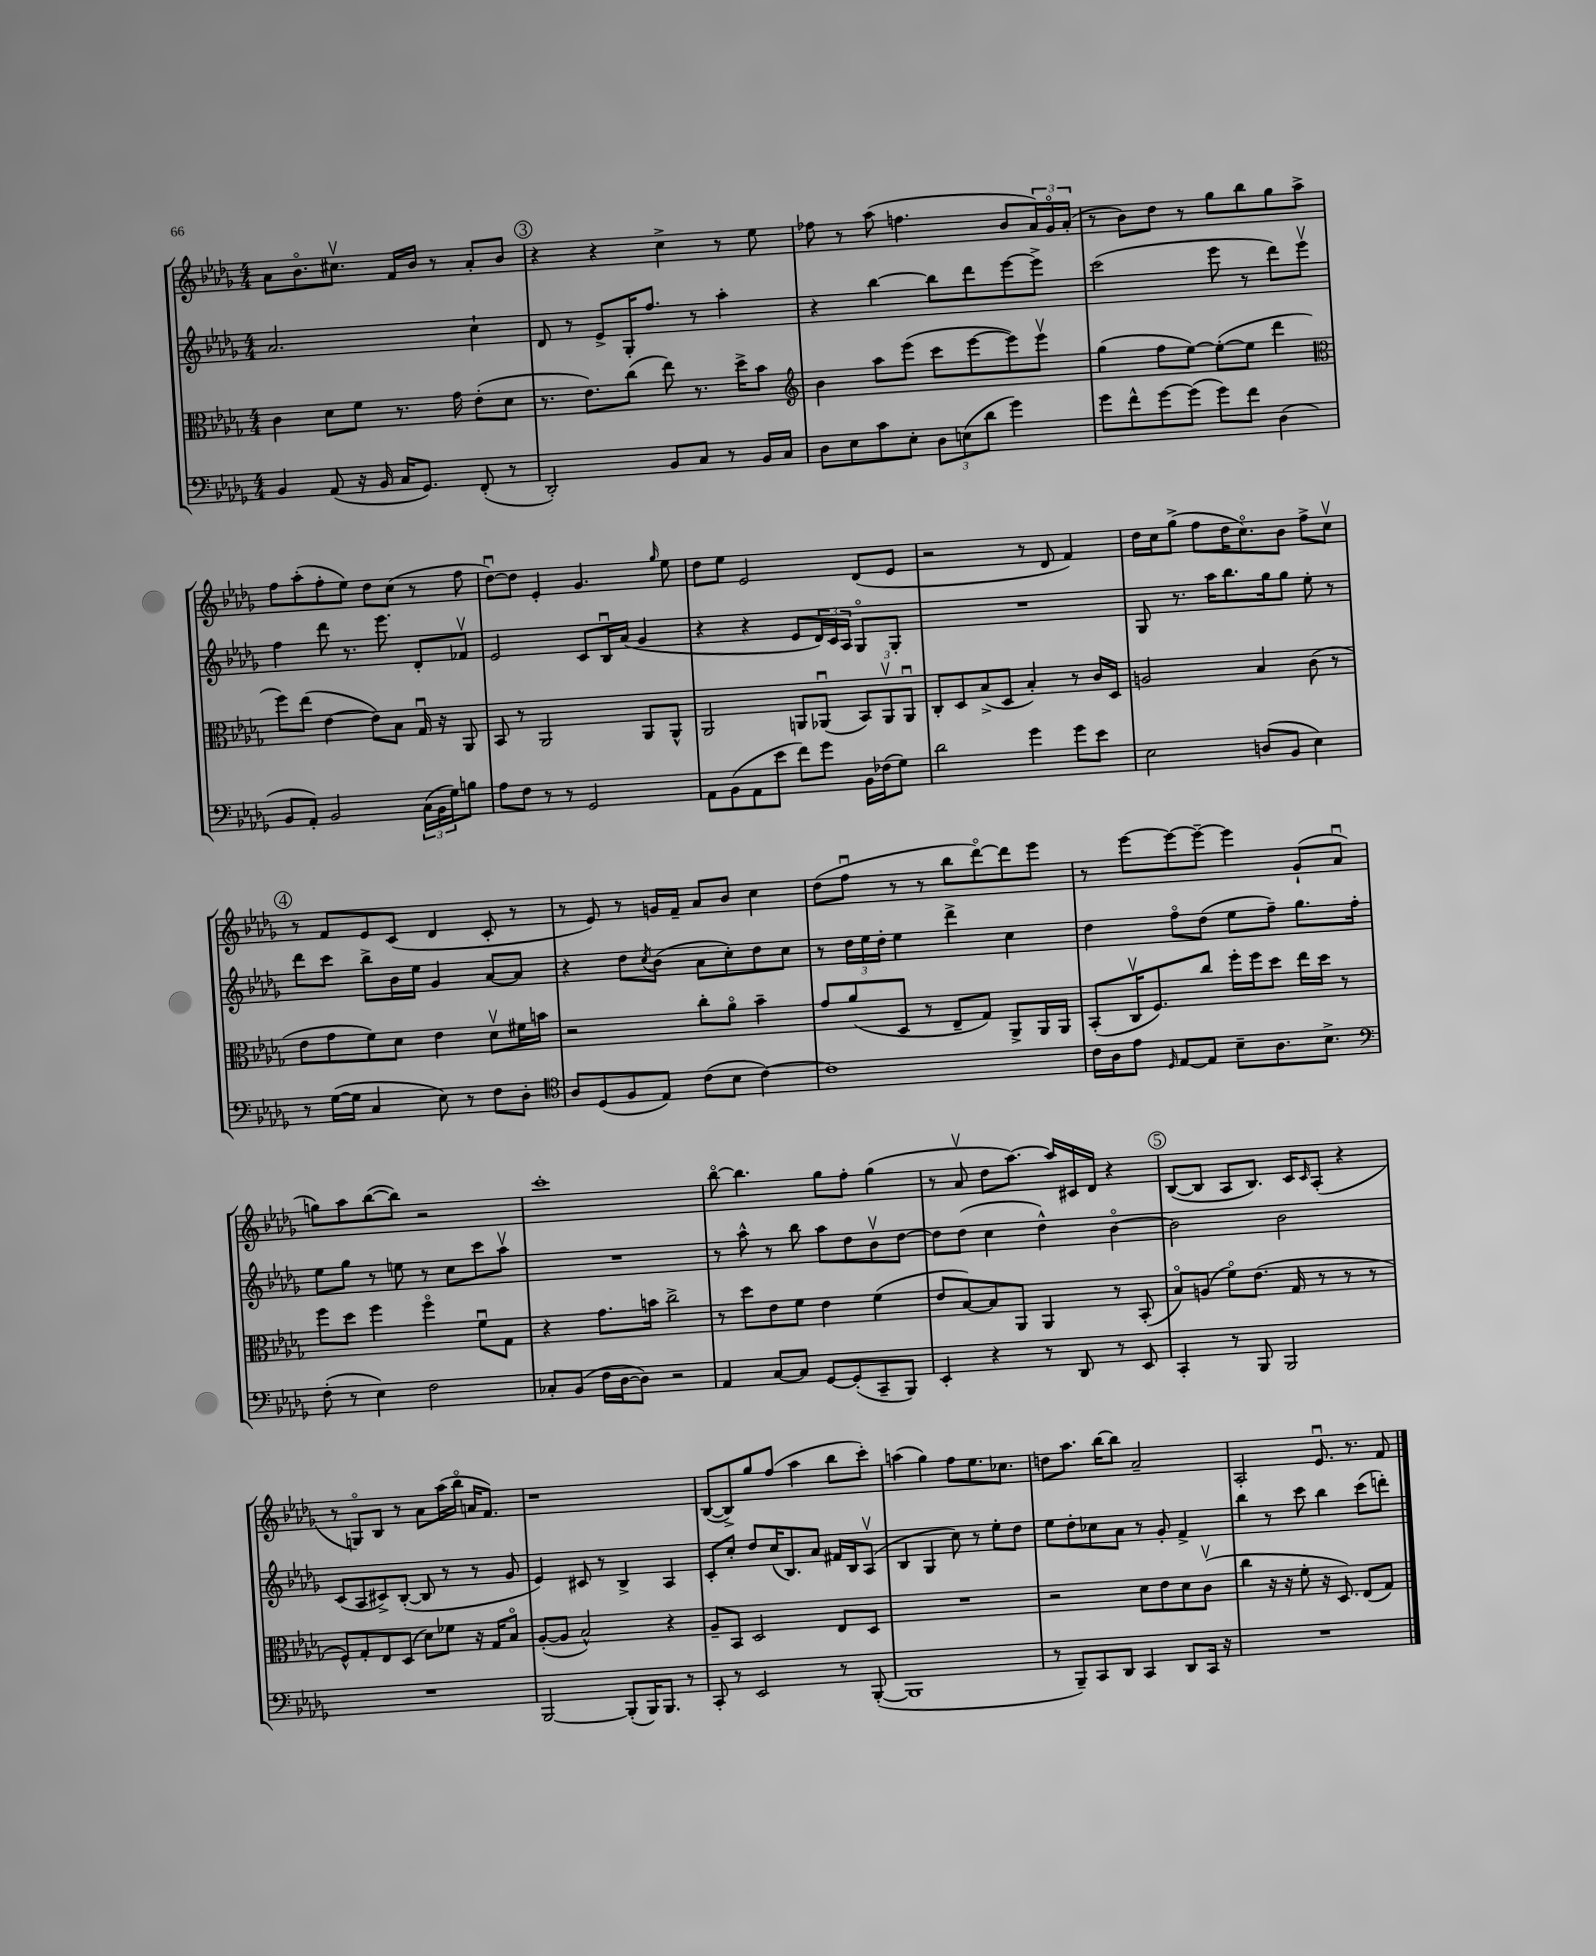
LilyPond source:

<<
\new StaffGroup <<
\new Staff = "s0" {
    \clef treble \key des \major \numericTimeSignature \time 4/4
    aes'8 bes'8.\flageolet cis''8.\upbow f'16 bes'16 r8 aes'8-. bes'8 |
    \mark \markup { \circle "3" } r4 r4 c''4-> r8 ees''8 |
    fes''8 r8 aes''8( f''4. bes'8 \tuplet 3/2 { aes'16) ges'16\flageolet aes'16-.( } |
    r8 bes'8) des''8 r8 ges''8 bes''8 ges''8 aes''8-> |
    f''8 aes''8-.( f''8-. ees''8) des''8 c''8( r8 f''8 |
    des''8~\downbow) des''8 ees'4-. ges'4. \grace { ges''16 } ees''8 |
    des''8 ees''8 ees'2 des'8( ees'8 |
    r2 r8 des'8 f'4) |
    des''16 c''16 ges''8->( f''8 des''16 c''8.\flageolet) bes'8 f''8-> c''8\upbow |
    \mark \markup { \circle "4" } r8 f'8 ees'8 c'8( des'4 c'8-. r8 |
    r8 ees'8) r8 g'16 f'16-- aes'8 bes'8 c''4 |
    des''8( f''8\downbow r8 r8 bes''8 des'''8~\flageolet) des'''8 ees'''8 |
    r8 ees'''8~ ees'''8~ ees'''8~-- ees'''4 ges'8-!( aes'8\downbow |
    g''8) aes''8 bes''8~( bes''8) r2 |
    c'''1-. |
    bes''8~\flageolet bes''4. ges''8 f''8-. ges''4( |
    r8 aes'8\upbow des''8 aes''8.~) aes''16 cis'16 des'16 r4 |
    \mark \markup { \circle "5" } bes8~( bes8 aes8 bes8.) c'16 \grace { c'16 } aes8-.( r4 |
    r8 g8\flageolet) bes8 r8 aes'8 aes''16( bes''16\flageolet a'16 f'8.) |
    r1 |
    bes8~( bes8->) ges''8 f''8( aes''4 bes''8 c'''8-.) |
    a''4( ges''4) f''8 ees''8. ces''8. |
    d''8 aes''8. bes''16~ bes''8 aes'2-- |
    aes2-. ees'8.\downbow r8. f'8 \bar "|." |
}
\new Staff = "s1" {
    \clef treble \key des \major \numericTimeSignature \time 4/4
    aes'2. c''4-! |
    \mark \markup { \circle "3" } des'8 r8 ees'8-> ges16-. f''8. r8 aes''4-. |
    r4 bes''4~ bes''8 des'''8 ees'''8~ ees'''8-> |
    c'''2( ees'''8 r8 des'''8) ees'''8\upbow |
    f''4 des'''8 r8. ees'''8. des'8-. fes'8\upbow |
    ees'2 c'8 bes16\downbow aes'16( ges'4 |
    r4 r4 ees'8 \tuplet 3/2 { des'16) c'16 aes16 } ges8\flageolet ges8-. |
    R1 |
    ges8 r8. aes''16 bes''8. ges''16 ges''8 ees''8-. r8 |
    \mark \markup { \circle "4" } des'''8 c'''8 bes''8-> bes'16 ees''16 ges'4 aes'8~ aes'8 |
    r4 des''8 \acciaccatura { c''8 } bes'8( aes'8 c''8-.) des''8 c''8 |
    r8 \tuplet 3/2 { des''16 ees''16 des''16-. } ees''4 des'''4-> c''4 |
    des''4 f''8\flageolet des''8( ees''8 f''8--) ges''8. f''16-. |
    ees''8 ges''8 r8 e''8 r8 c''8 c'''8 aes''8\upbow |
    R1 |
    r8 aes''8-^ r8 bes''8 aes''8 des''8 bes'8\upbow des''8~ |
    des''8 des''8( c''4 des''4-^) bes'4~\flageolet |
    \mark \markup { \circle "5" } bes'2 bes'2 |
    c'8( aes8 cis'8->) bes8~-.( bes8 r8 r8 ges'8 |
    ees'4) cis'8 r8 bes4-> aes4 |
    c'8-. c''8-. des''8 c''16( bes8.) aes'8 fis'16 bes16 aes8\upbow( |
    bes4 ges4 c''8) r8 ees''8-. des''8 |
    ees''8 des''8-. ces''8 aes'8 r8 ges'8-. f'4-> |
    bes''4 r8 c'''8 bes''4 c'''8( d'''8-.) \bar "|." |
}
\new Staff = "s2" {
    \clef alto \key des \major \numericTimeSignature \time 4/4
    c'4 des'8 f'8 r8. ges'16 ees'8-.( des'8 |
    \mark \markup { \circle "3" } r8. ees'8.) c''8( ees''8) r8. des''16-> bes'8 |
    \clef treble bes'4 aes''8 ees'''8( c'''8 ees'''8~ ees'''8) ees'''8\upbow |
    ges''4( f''8 ees''8~) ees''8~-.( ees''8 des'''4 |
    \clef alto f''8) ees''8( ees'4~ ees'8) bes8 ges16\downbow r16 aes,8 |
    bes,8 r8 aes,2 aes,8 aes,8-^ |
    aes,2 a,8 aes,8\downbow( \tuplet 3/2 { bes,8) aes,8\upbow aes,8\downbow } |
    c8-. des8 bes8->( des8 bes4-.) r8 c'16 des16 |
    a2 bes4 c'8( r8 |
    \mark \markup { \circle "4" } ees'8 ges'8 f'8) des'8 ees'4 des'8\upbow fis'16 b'16 |
    r2 c''8-. aes'8\flageolet bes'4-- |
    ges'8 aes'8( des8 r8 ees8-- ges8) aes,8-> aes,16 aes,16 |
    bes,8-.( c16\upbow f8.) c''8 f''16-. f''16 des''8 ees''16 des''16 r8 |
    f''8 des''8 f''4 f''4\flageolet f'8\downbow ges8 |
    r4 ges'8. b'16 c''2-> |
    r8 des''8 ees'8 f'8 ees'4 f'4( |
    ees'8 bes8~) bes8 aes,8 aes,4 r8 bes,8-.( |
    \mark \markup { \circle "5" } bes8\flageolet) a8( f'8\flageolet) ees'8.( ges16 r8 r8 r8 |
    f8-^) ges8-. ees8 des8( des'8) fes'8 r16 ges16 bes8\flageolet |
    aes8~-.( aes8 bes2-^) r4 |
    aes8-- bes,8 des2 ees8 des8 |
    R1 |
    r2 des'8 ees'8 des'8 c'8\upbow( |
    c''4 r16 r16 f'8-. r16 des8.) ees8( ges8) \bar "|." |
}
\new Staff = "s3" {
    \clef bass \key des \major \numericTimeSignature \time 4/4
    bes,4 aes,8( r16 bes,16 c16 ges,8.) f,8-.( r8 |
    \mark \markup { \circle "3" } des,2-.) bes,8 c8 r8 bes,16 c16 |
    des8 ees8 c'8 ees8-. \tuplet 3/2 { des8 e8( des'8 } ges'4) |
    ges'8 f'8-^ ges'8~ ges'8( ges'8) f'8 des4( |
    bes,8 aes,8-.) bes,2 \tuplet 3/2 { c16( bes,16 ges16) } b8 |
    aes8 f8 r8 r8 ges,2 |
    aes,8 bes,8( aes,8 ees'8 f'8) ges'8 bes,16 fes16( ges8) |
    des'2 ges'4 ges'8 ees'8 |
    ees2 d8( bes,8 ees4) |
    \mark \markup { \circle "4" } r8 ges16~( ges16 c4 ees8) r8 f8 des8-. |
    \clef tenor aes8 des8( f8 ees8) c'8( bes8 c'4~) |
    c'1 |
    c'16 aes16 ees'8 \grace { des16 } ees8~ ees8 bes8-- aes8. bes8.-> |
    \clef bass f8-.( r8 ees4) f2 |
    ces8-. bes,8( f16 des16~ des8) r2 |
    aes,4 c8~ c8 ges,8~ ges,8-.( c,8-- bes,,8) |
    ees,4-. r4 r8 des,8 r8 ees,8 |
    \mark \markup { \circle "5" } c,4-. r8 bes,,8 bes,,2 |
    R1 |
    bes,,2~ bes,,8-.( bes,,16) bes,,8. r8 |
    c,8-. r8 ees,2 r8 bes,,8~-.( |
    bes,,1 |
    r8 bes,,8--) c,8 des,8 c,4 des,8 c,16 r16 |
    R1 \bar "|." |
}
>>
>>
\layout { \context { \Score \remove "Bar_number_engraver" } }
